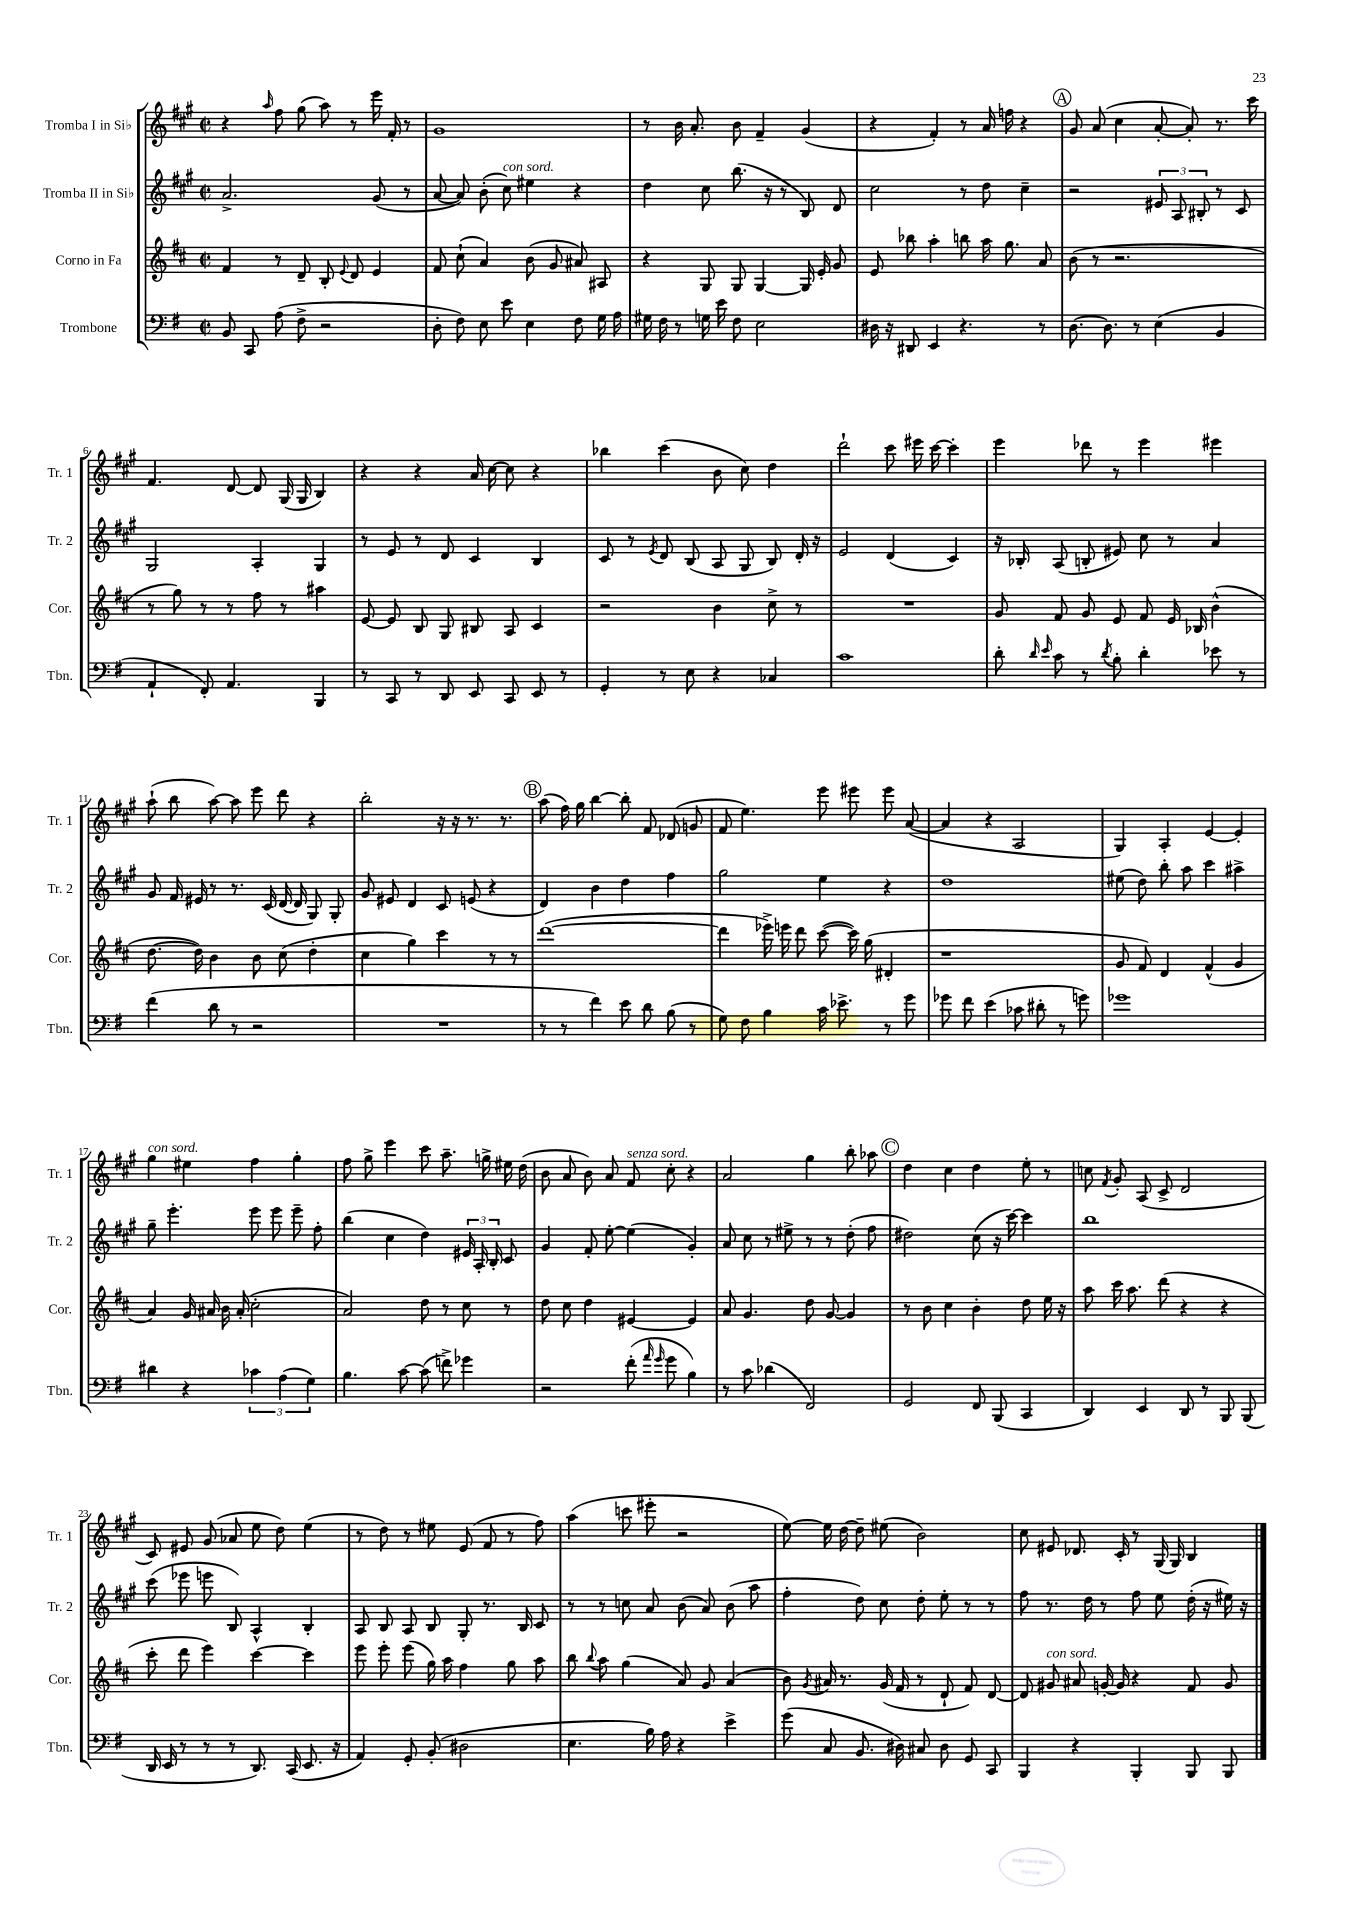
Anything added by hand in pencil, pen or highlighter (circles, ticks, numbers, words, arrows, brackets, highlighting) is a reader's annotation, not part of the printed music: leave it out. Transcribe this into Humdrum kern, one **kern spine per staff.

**kern	**kern	**kern	**kern
*part4	*part3	*part2	*part1
*staff4	*staff3	*staff2	*staff1
*I"Trombone	*I"Corno in Fa	*I"Tromba II in Si♭	*I"Tromba I in Si♭
*I'Tbn.	*I'Cor.	*I'Tr. 2	*I'Tr. 1
*clefF4	*clefG2	*clefG2	*clefG2
*k[f#]	*k[f#c#]	*k[f#c#g#]	*k[f#c#g#]
*M2/2	*M2/2	*M2/2	*M2/2
*met(c|)	*met(c|)	*met(c|)	*met(c|)
=1	=1	=1	=1
8BB/	4f#/	2.a^/	4r
8CC/	.	.	.
.	.	.	16qqaa/
(8A\	8r	.	8ff#\
8F#^\	8d~/	.	(8gg#\
2r	8B'/	.	8aa\)
.	8qqe/	.	.
.	8d/	.	8r
.	4e/	(8g#/	16eee\
.	.	.	16f#'/
.	.	8r	8r
=2	=2	=2	=2
8D'\	8f#/	[8a/	1g#
8F#\)	(8cc#`\	8a/])	.
8E\	4a/)	(8b'\	.
!	!	!LO:TX:a:i:t=con sord.	!
8e\	.	8cc#\)	.
4E\	(8b\	4ee#X\	.
.	8g/	.	.
8F#\	8a#X/)	4r	.
16G\	8A#X/	.	.
16A\	.	.	.
=3	=3	=3	=3
16G#X\	4r	4dd\	8r
16F#\	.	.	.
8r	.	.	16b\
.	.	.	8.a'/
16Gn\	8G/	8cc#\	.
16e\	.	.	.
8F#\	8G/	(8.bb\	8b\
2E\	[4G/	.	4f#~/
.	.	16r	.
.	.	8r	.
.	16G/]	8B/)	(4g#/
.	16e'/	.	.
.	8g/	8d/	.
=4	=4	=4	=4
16D#X\	8e/	2cc#\	4r
16r	.	.	.
8DD#X/	8bb-X\	.	.
4EE/	4aa'\	.	4f#'/)
4.r	8bbn\	8r	8r
.	16aa\	8dd\	16a/
.	8.gg\	.	16ffn\
.	.	4cc#~\	4r
8r	8a/	.	.
!!LO:REH:place=s1:t=A
=5	=5	=5	=5
[8.D\	(8b\	2r	8g#/
.	8r	.	(8a/
8.D\]	.	.	.
.	2.r	.	4cc#\
8r	.	.	.
(4E\	.	12e#X/	[8a'/
.	.	12A/	.
.	.	.	8a'/])
.	.	12B#X'/	.
4BB/	.	8r	8.r
.	.	8c#/	.
.	.	.	16ccc#\
!!LO:LB:g=z
=6	=6	=6	=6
4AA`/	8r	2G#/	4.f#/
.	8gg\)	.	.
8FF#'/)	8r	.	.
4.AA/	8r	.	[8d/
.	8ff#\	4A'/	8d/]
.	8r	.	(16G#/
.	.	.	16G#/
4BBB/	4aa#X\	4G#/	4B/)
=7	=7	=7	=7
8r	[8e/	8r	4r
8CC/	8e/]	8e/	.
8r	8B/	8r	4r
8DD/	8G/	8d/	.
8EE/	8B#X/	4c#/	16a/
.	.	.	[16cc#\
8CC/	8A/	.	8cc#\]
8EE/	4c#/	4B/	4r
8r	.	.	.
=8	=8	=8	=8
4GG'/	2r	8c#/	4bb-X\
.	.	8r	.
.	.	8qe/	.
8r	.	8d/	(4ccc#\
8E\	.	(8B/	.
4r	4b\	8A/	8b\
.	.	8G#/	8cc#\)
4C-X/	8cc#^\	8B/)	4dd\
.	8r	16d'/	.
.	.	16r	.
=9	=9	=9	=9
1c	1r	2e/	2ddd`\
.	.	(4d/	8ccc#\
.	.	.	16eee#X\
.	.	.	[16ccc#\
.	.	4c#/)	4ccc#'\]
=10	=10	=10	=10
8d'\	8g/	16r	4eee\
.	.	16B-X'/	.
16qqd/	.	.	.
16qqe/	.	.	.
8c\	8f#/	(8A/	.
8r	8g/	8Bn'/	8ddd-X\
8qd/	.	.	.
8B'\	8e/	8e#X/)	8r
4d'\	8f#/	8cc#\	4eee\
.	16e/	8r	.
.	16B-X/	.	.
8e-X\	(4b^^\	4a/	4eee#X\
8r	.	.	.
!!LO:LB:g=z
=11	=11	=11	=11
(4f#\	[8.dd\	8g#/	(8aa`\
.	.	16f#/	8bb\
.	16dd\])	16e#X/	.
8d\	4b\	8r	[8aa\)
8r	.	8.r	8aa\]
2r	8b\	.	8eee\
.	.	(16c#/	.
.	(8cc#\	[16d/	8ddd\
.	.	16d/]	.
.	4dd'\	8G#/)	4r
.	.	8G#'/	.
=12	=12	=12	=12
1r	4cc#\	8g#/	2bb'\
.	.	8e#X/	.
.	4gg\)	4d/	.
.	4ccc#\	8c#/	16r
.	.	.	16r
.	.	(8en/	8.r
.	8r	4r	.
.	.	.	8.r
.	8r	.	.
!!LO:REH:place=s1:t=B
=13	=13	=13	=13
8r	([1ddd	4d/)	(8aa\
8r	.	.	16ff#\)
.	.	.	16gg#\
4f#\)	.	4b\	[4bb\
8e\	.	4dd\	8bb'\]
8d\	.	.	8f#/
(8B\	.	4ff#\	(8d-X/
8r	.	.	8gn/
=14	=14	=14	=14
8G\)	4ddd\]	2gg#\	8f#/
8F#\	.	.	4.ee\)
4B\	16eee-X^\)	.	.
.	16eeen\	.	.
.	8ddd\	.	.
16c\	([8ccc#\	4ee\	8eee\
8.e-X^\	.	.	.
.	16ccc#\])	.	8eee#X\
.	(16gg\	.	.
8r	4d#X'/	4r	8eee#\
8g\	.	.	([8a/
=15	=15	=15	=15
8g-X\	1r	1dd	4a/]
8f#\	.	.	.
(4e\	.	.	4r
8c-X\	.	.	2A/
8d#X'\	.	.	.
8r	.	.	.
8gn\)	.	.	.
=16	=16	=16	=16
1g-X	8g/	(8ee#X\	4G#/)
.	8f#/)	8dd\)	.
.	4d/	8bb'\	4A'/
.	.	8aa\	.
.	(4f#^^/	4ccc#\	[4e/
.	4g/	4aa#X^\	4e'/]
!!LO:LB:g=z
=17	=17	=17	=17
!	!	!	!LO:TX:a:i:t=con sord.
4d#X\	4a/)	8gg#~\	4gg#\
.	.	4.eee'\	.
4r	16g/	.	4ee#X\
.	16a#X/	.	.
.	16b\	.	.
.	(16a#'/	.	.
6c-X\	2cc#'\	8eee\	4ff#\
.	.	8eee\	.
(6A\	.	.	.
.	.	8eee~\	4gg#'\
6G\)	.	.	.
.	.	8ff#'\	.
=18	=18	=18	=18
4.B\	2a/)	(4bb\	8ff#\
.	.	.	8gg#^\
.	.	4cc#\	4eee\
[8c\	.	.	.
(8c\]	8dd\	4dd\)	8ccc#\
8fn^\)	8r	.	8.aa~\
4g-X\	8cc#\	24e#X/	.
.	.	24A'/	.
.	.	.	16ggn^\
.	.	24B'/	.
.	8r	8c#/	16ee#X\
.	.	.	(16dd\
=19	=19	=19	=19
2r	8dd\	4g#/	8b\
.	8cc#\	.	8a/
.	4dd\	8f#'/	8b\)
.	.	[8ee'\	8a/
!	!	!	!LO:TX:a:i:t=senza sord.
(8f#'\	[4e#X/	(4ee\]	8f#/
16qqa/	.	.	.
16qqg/	.	.	.
8g\	.	.	8cc#'\
4B\)	4e#/]	4g#'/)	4r
=20	=20	=20	=20
8r	8a/	8a/	2a/
8c\	4.g/	8cc#\	.
(4d-X\	.	8r	.
.	.	8ee#X^\	.
2FF#/)	8dd\	8r	4gg#\
.	[8g/	8r	.
.	4g/]	(8dd'\	8bb'\
.	.	8ff#\	8aa-X\
!!LO:REH:place=s1:t=C
=21	=21	=21	=21
2GG/	8r	2dd#X\)	4dd\
.	8b\	.	.
.	4cc#\	.	4cc#\
8FF#/	4b'\	(8cc#\	4dd\
(8BBB/	.	16r	.
.	.	[16ccc#\)	.
4CC/	8dd\	4ccc#\]	8ee'\
.	16ee\	.	8r
.	16r	.	.
=22	=22	=22	=22
4DD/)	8aa\	1bb	8ccn\
.	.	.	8qf#/
.	16ccc#\	.	8g#'/
.	8.aa\	.	.
4EE/	.	.	(8A/
.	(8ddd\	.	8c#^/
8DD/	4r	.	2d/
8r	.	.	.
8BBB/	4r	.	.
(8BBB/	.	.	.
!!LO:LB:g=z
=23	=23	=23	=23
16DD/	8ccc#'\	(8ccc#\	8c#/)
16EE/	.	.	.
8r	8ddd\	8eee-X\	8e#X/
8r	4eee\)	8eeen\	(8g#/
8r	.	8B/)	8a-X/
8.DD/)	[4ccc#\	4A^^/	8ee\
.	.	.	8dd\)
(16CC/	.	.	.
8.EE/	4ccc#\]	4B'/	(4ee\
16r	.	.	.
=24	=24	=24	=24
4AA/)	8eee\	8A/	8r
.	8eee'\	8B/	8dd\)
8GG'/	(8eee\	8A/	8r
(8BB'/	16gg\)	8B/	8ee#X\
.	16aa\	.	.
2D#X\	4ff#\	8G#'/	(8e/
.	.	8.r	8f#/
.	8gg\	.	8r
.	.	16B/	.
.	8aa\	8c#/	8ff#\)
=25	=25	=25	=25
4.E\	8bb\	8r	(4aa\
.	8qqbb/	.	.
.	8aa\	8r	.
.	(4gg\	8ccn\	8cccn\
16B\)	.	8a/	8eee#X'\
16A\	.	.	.
4r	8a/)	(8b\	2r
.	8g/	8a/)	.
4e^\	(4a/	(8b\	.
.	.	8aa\	.
=26	=26	=26	=26
(8g\	8b\)	4ff#'\	[8ee\)
.	8qg/	.	.
8C/	16a#X/	.	16ee\]
.	8.r	.	[16dd\
8.BB/	.	8dd\)	8dd~\]
.	(16g/	8cc#\	(8ee#X\
16D#X\)	16f#/	.	.
8C#X/	8r	8dd'\	2b\)
8D#\	8d`/	8ee'\	.
8GG/	8f#/)	8r	.
8CC/	[8d/	8r	.
=27	=27	=27	=27
4BBB/	8d/]	8ff#\	8cc#\
!	!LO:TX:a:i:t=con sord.	!	!
.	8g#X/	8.r	8e#X/
4r	8a#X/	.	8.d-X/
.	.	16dd\	.
.	[16gn'/	8r	.
.	16g/]	.	16c#'/
4BBB'/	4r	8ff#\	8r
.	.	8ee\	(16G#/
.	.	.	16G#/)
8BBB/	8f#/	(16dd'\	4B/
.	.	16r	.
8BBB/	8g/	16ee#X\)	.
.	.	16r	.
==	==	==	==
*-	*-	*-	*-
